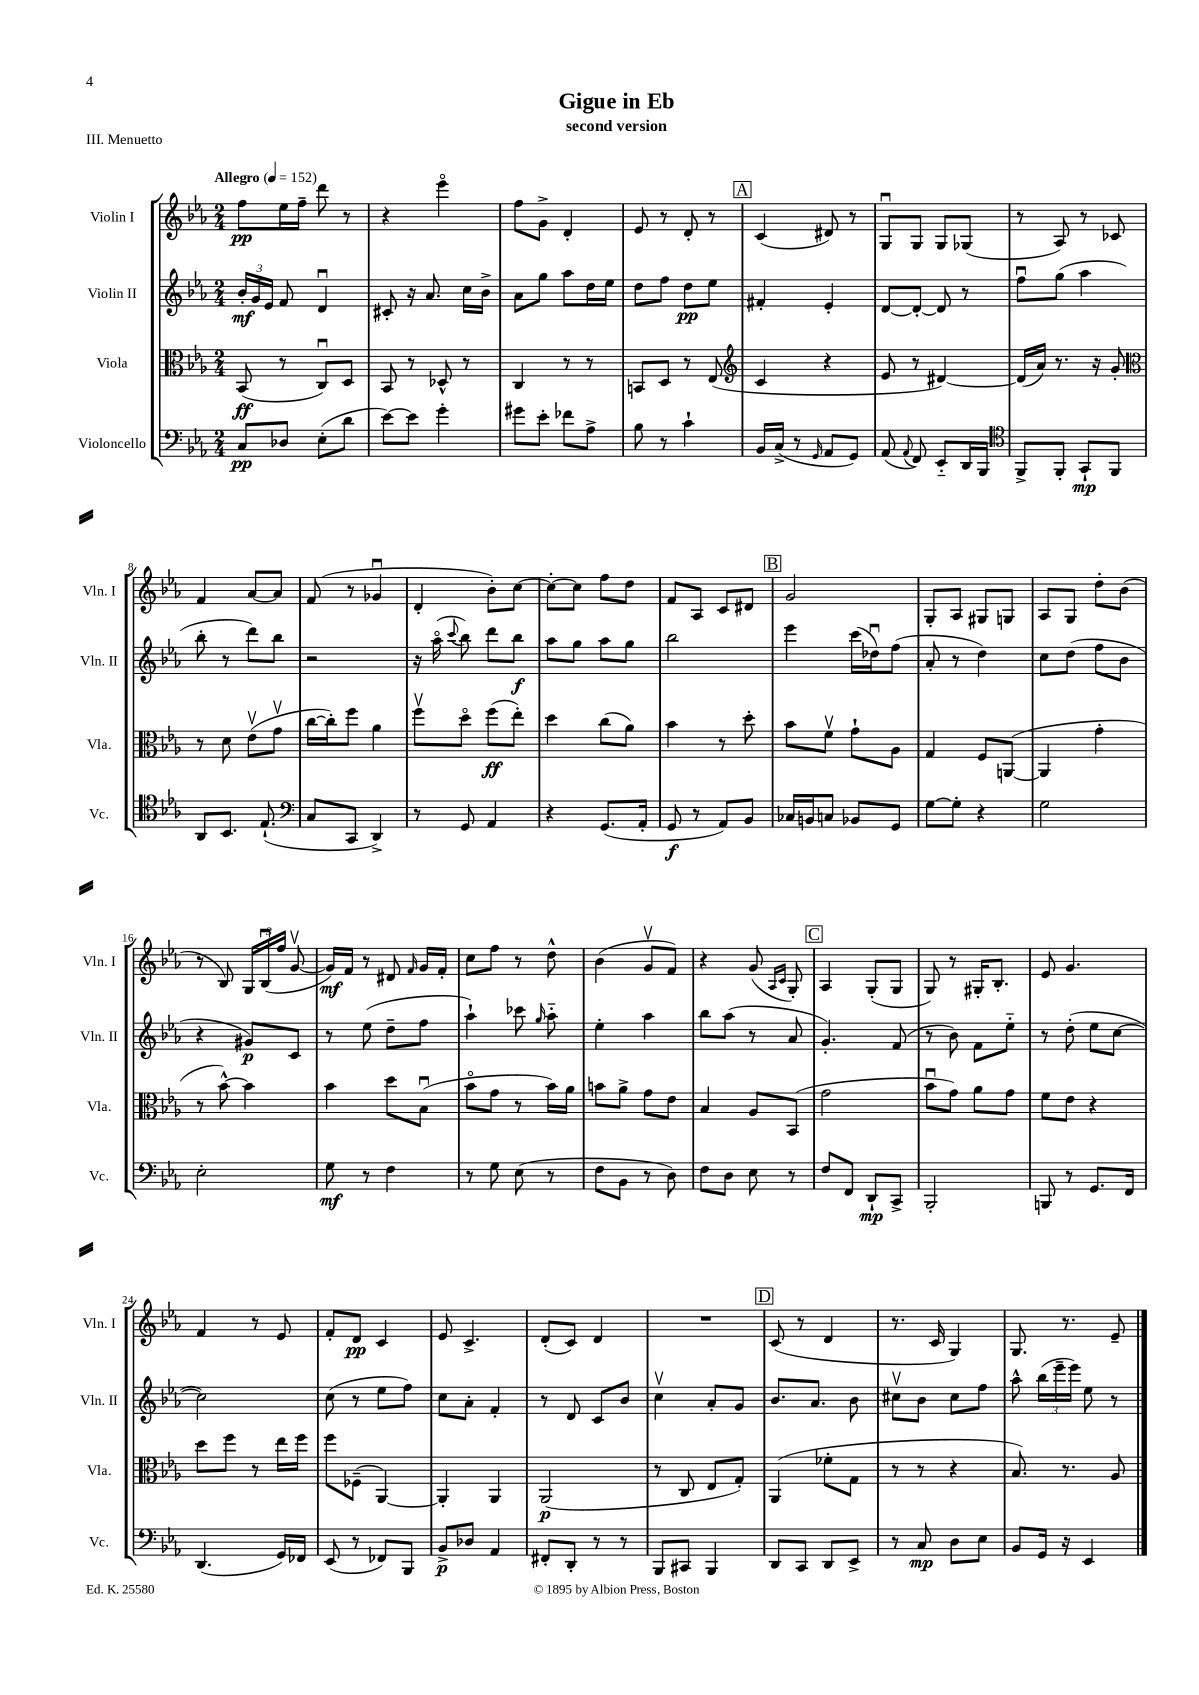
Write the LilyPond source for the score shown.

\header { title = "Gigue in Eb" subtitle = "second version" piece = "III. Menuetto" }
<<
\new StaffGroup <<
\new Staff = "s0" \with { instrumentName = "Violin I" shortInstrumentName = "Vln. I" } {
    \clef treble \key ees \major \numericTimeSignature \time 2/4 \tempo "Allegro" 4 = 152
    \autoBeamOff f''8[\pp ees''16 f''16]-- d'''8 r8 |
    r4 ees'''4\flageolet |
    f''8[ g'8]-> d'4-. |
    ees'8 r8 d'8-. r8 |
    \mark \markup { \box "A" } c'4( dis'8) r8 |
    g8[\downbow g8] g8[ ges8]( |
    r8 aes8) r8 ces'8 |
    f'4 aes'8[~ aes'8] |
    f'8( r8 ges'4\downbow |
    d'4-. bes'8[-.) c''8]~ |
    c''8[~-. c''8] f''8[ d''8] |
    f'8[ aes8] c'8[ dis'8] |
    \mark \markup { \box "B" } g'2 |
    g8[-. aes8] gis8[ g8] |
    aes8[ g8] d''8[-. bes'8]( |
    r8 bes8) \tuplet 3/2 { g16[ bes16\downbow( f''16] } g'8~\upbow |
    g'16[\mf) f'16] r8 dis'8 \grace { f'16 } g'16[ f'16]-. |
    c''8[ f''8] r8 d''8-^ |
    bes'4( g'8[\upbow f'8]) |
    r4 g'8( \grace { aes16[ c'16] } g8-.) |
    \mark \markup { \box "C" } aes4 g8[-.( g8] |
    g8) r8 gis16[-. bes8.]-. |
    ees'8 g'4. |
    f'4 r8 ees'8 |
    f'8[-. d'8]\pp c'4 |
    ees'8 c'4.-> |
    d'8[-.( c'8]) d'4 |
    R2 |
    \mark \markup { \box "D" } c'8( r8 d'4 |
    r8. c'16 g4) |
    g8. r8. ees'8-- \bar "|." |
}
\new Staff = "s1" \with { instrumentName = "Violin II" shortInstrumentName = "Vln. II" } {
    \clef treble \key ees \major \numericTimeSignature \time 2/4
    \autoBeamOff \tuplet 3/2 { bes'16[-.\mf g'16 ees'16] } f'8 d'4\downbow |
    cis'8-. r16 aes'8. c''16[ bes'16]-> |
    aes'8[ g''8] aes''8[ d''16 ees''16] |
    d''8[ f''8] d''8[\pp ees''8] |
    \mark \markup { \box "A" } fis'4-. ees'4-. |
    d'8[~ d'8]~-. d'8 r8 |
    f''8[\downbow g''8]( aes''4 |
    bes''8-. r8 d'''8[) bes''8] |
    r2 |
    r16 aes''16\flageolet( \appoggiatura { c'''8 } bes''8) d'''8[ bes''8]\f |
    aes''8[ g''8] aes''8[ g''8] |
    bes''2 |
    \mark \markup { \box "B" } ees'''4 c'''16[( des''16\downbow) f''8]( |
    aes'8-. r8 d''4) |
    c''8[ d''8]( f''8[ bes'8] |
    r4 gis'8[\p) c'8] |
    r8 ees''8( d''8[-- f''8] |
    aes''4-!) ces'''8 \grace { g''16 } aes''8-_ |
    ees''4-. aes''4 |
    bes''8[ aes''8]( r8 aes'8 |
    \mark \markup { \box "C" } g'4.-.) f'8( |
    r8 bes'8) f'8[ ees''8]-_ |
    r8 d''8-.( ees''8[ c''8]~ |
    c''2) |
    c''8( r8 ees''8[ f''8]) |
    c''8[ aes'8]-. f'4-. |
    r8 d'8 c'8[ bes'8] |
    c''4\upbow aes'8[-. g'8] |
    \mark \markup { \box "D" } bes'8.[ aes'8.] bes'8 |
    cis''8[\upbow bes'8] cis''8[ f''8] |
    aes''8-^ \tuplet 3/2 { bes''16[( ees'''16-- ees'''16]) } ees''8 r8 \bar "|." |
}
\new Staff = "s2" \with { instrumentName = "Viola" shortInstrumentName = "Vla." } {
    \clef alto \key ees \major \numericTimeSignature \time 2/4
    \autoBeamOff bes,8\ff( r8 c8[\downbow) d8] |
    bes,8 r8 des8-^ r8 |
    c4 r8 r8 |
    b,8[ d8] r8 ees8( |
    \mark \markup { \box "A" } \clef treble c'4 r4 |
    ees'8 r8 dis'4~) |
    dis'16[( aes'16]) r8. r16 g'8-. |
    \clef alto r8 d'8 ees'8[\upbow( g'8]\upbow |
    c''16[~ c''16-.) f''8] aes'4 |
    f''8[\upbow d''8]\flageolet f''8[\ff( ees''8]-.) |
    d''4 c''8[( aes'8]) |
    bes'4 r8 d''8-. |
    \mark \markup { \box "B" } bes'8[ f'8]\upbow g'8[-! aes8] |
    g4 f8[ a,8]~( |
    a,4 g'4-. |
    r8 bes'8~-^) bes'4 |
    bes'4 d''8[ bes8]\downbow( |
    bes'8[\flageolet g'8] r8 bes'16[) aes'16] |
    b'8[ aes'8]-> g'8[ ees'8] |
    bes4 aes8[ bes,8]( |
    \mark \markup { \box "C" } g'2 |
    bes'8[\downbow g'8]) aes'8[ g'8] |
    f'8[ ees'8] r4 |
    d''8[ f''8] r8 ees''16[ f''16] |
    f''8[ fes8]--( aes,4~) |
    aes,4-. aes,4 |
    aes,2\p( |
    r8 c8 ees8[ g8]-.) |
    \mark \markup { \box "D" } aes,4( fes'8[-. g8] |
    r8 r8 r4 |
    bes8.) r8. aes8 \bar "|." |
}
\new Staff = "s3" \with { instrumentName = "Violoncello" shortInstrumentName = "Vc." } {
    \clef bass \key ees \major \numericTimeSignature \time 2/4
    \autoBeamOff c8[\pp des8] ees8[-.( d'8] |
    ees'8[~) ees'8] g'4-. |
    gis'8[ ees'8]-. fes'8[ aes8]-> |
    bes8 r8 c'4-! |
    \mark \markup { \box "A" } bes,16[ c16]->( r8 \grace { g,16 } aes,8[ g,8]) |
    aes,8( \appoggiatura { aes,8 } f,8) ees,8[-_ d,16 bes,,16] |
    \clef tenor f,8[-> f,8]-. g,8[-!\mp f,8] |
    aes,8[ bes,8.] ees8.-!( |
    \clef bass c8[ c,8] d,4->) |
    r8 g,8 aes,4 |
    r4 g,8.[( aes,16]-. |
    g,8\f r8 aes,8[) bes,8] |
    \mark \markup { \box "B" } ces16[ b,16 c8] bes,8[ g,8] |
    g8[~ g8]-. r4 |
    g2 |
    ees2-. |
    g8\mf r8 f4 |
    r8 g8 ees8( r8 |
    f8[ bes,8] r8 d8) |
    f8[ d8] ees8 r8 |
    \mark \markup { \box "C" } f8[ f,8] d,8[-!\mp c,8]-> |
    bes,,2-. |
    b,,8 r8 g,8.[ f,16] |
    d,4.( g,16[) fes,16] |
    ees,8( r8 fes,8[) bes,,8] |
    bes,8[->\p des8] aes,4 |
    fis,8[-. d,8]-. r8 r8 |
    bes,,8[ cis,8] bes,,4 |
    \mark \markup { \box "D" } d,8[ c,8] d,8[ ees,8]-> |
    r8 c8\mp d8[ ees8] |
    bes,8[ g,16] r16 ees,4 \bar "|." |
}
>>
>>
